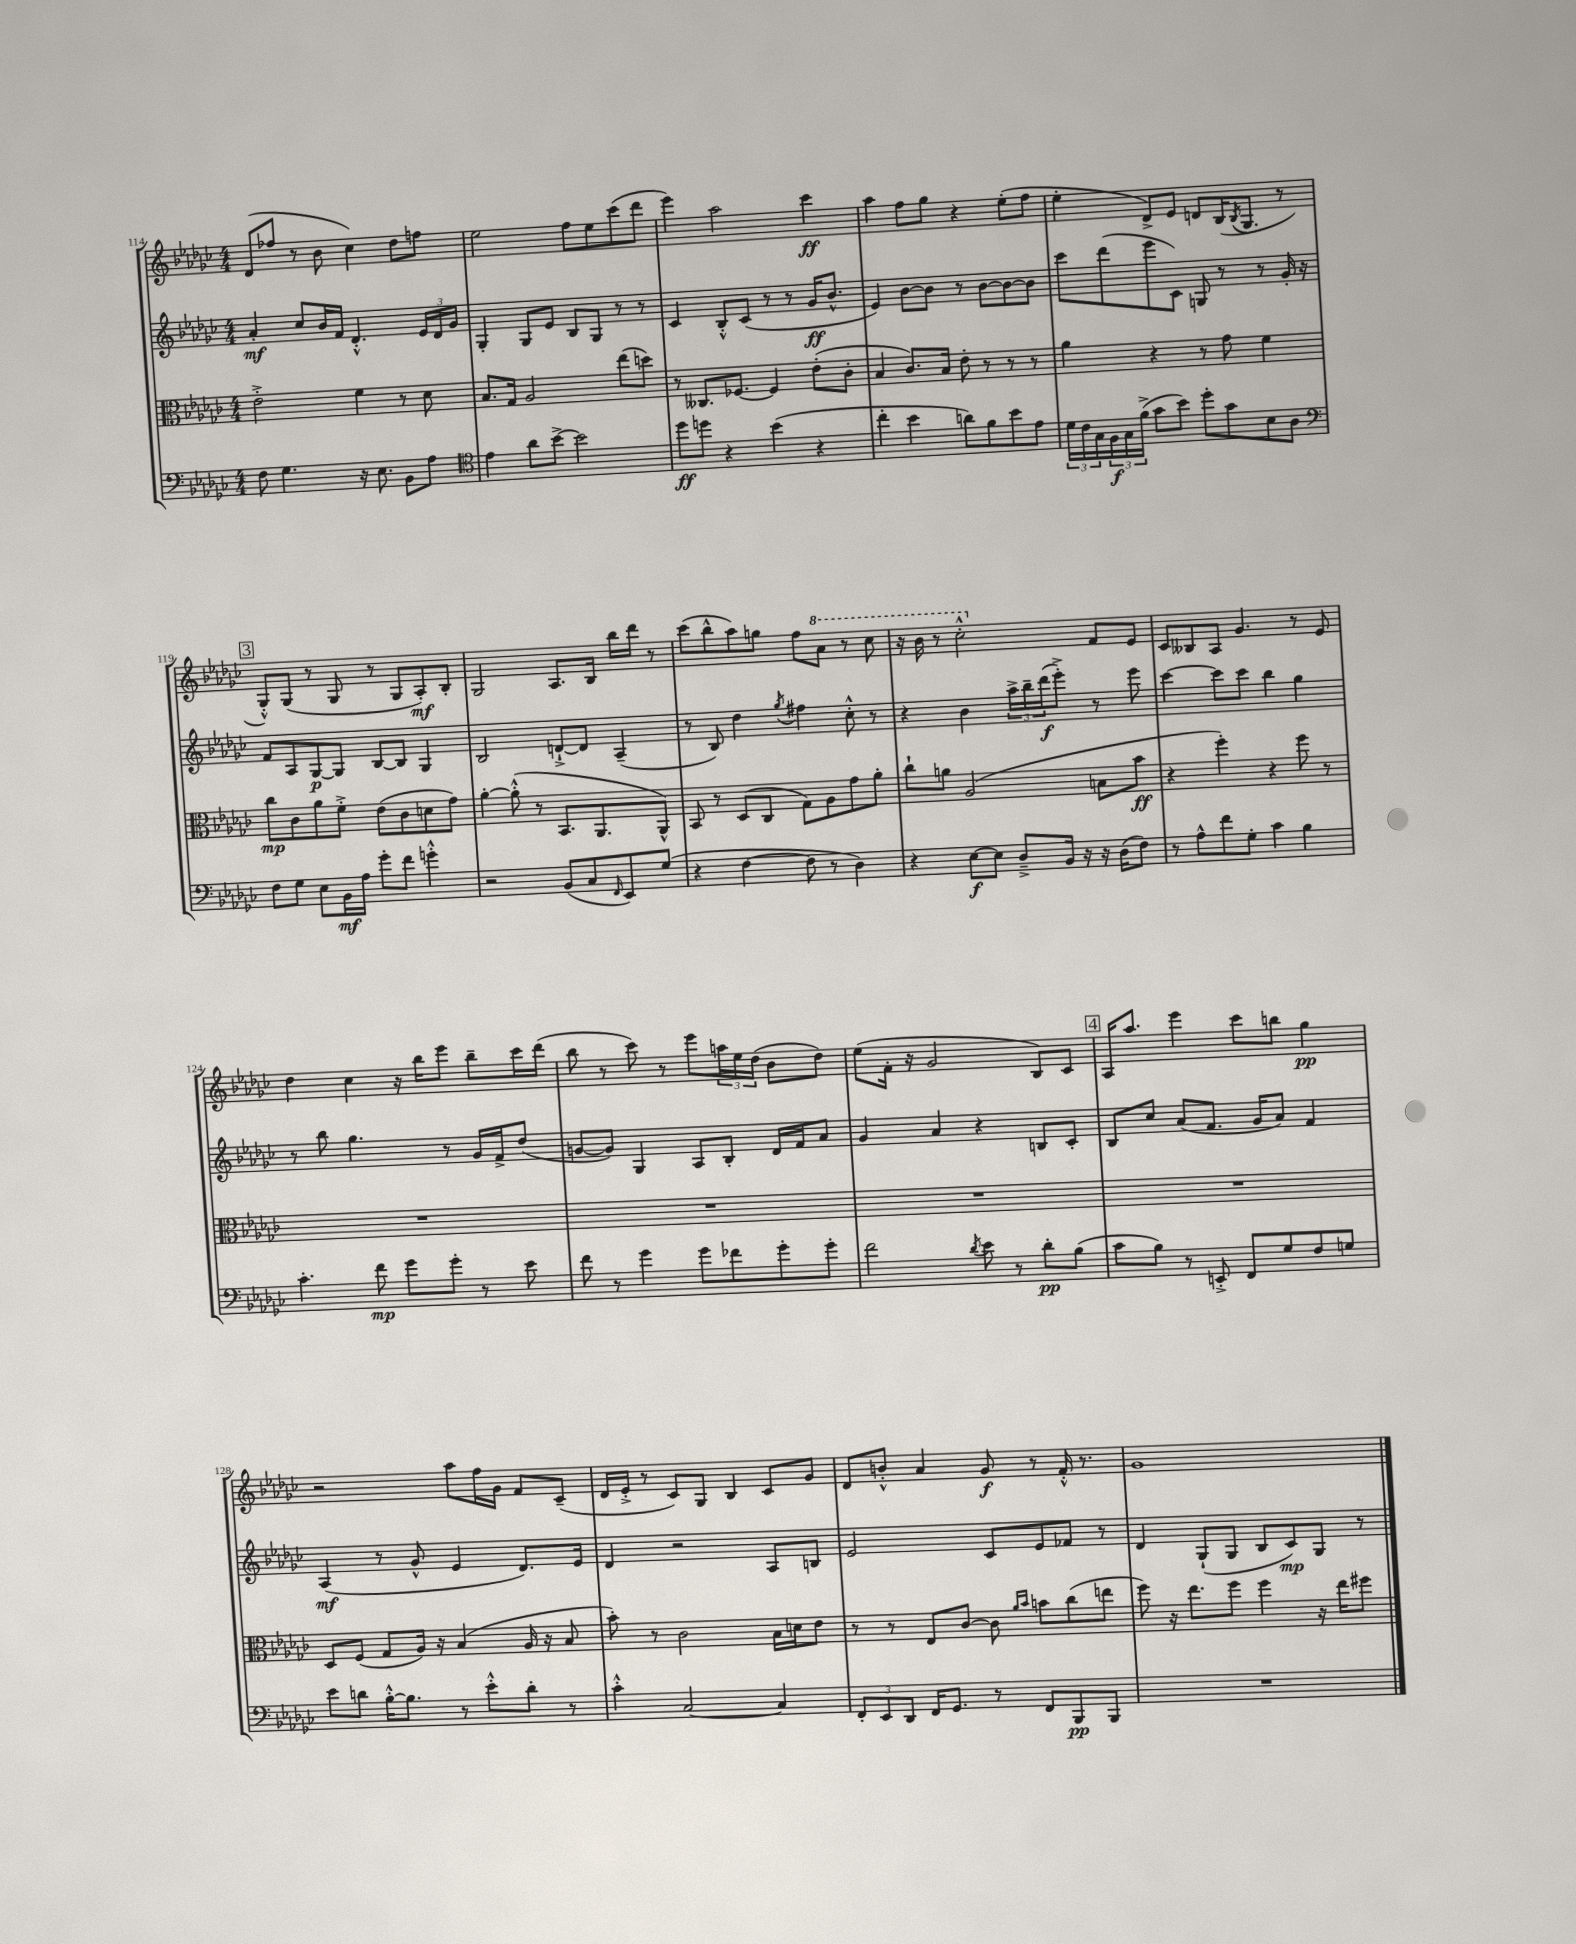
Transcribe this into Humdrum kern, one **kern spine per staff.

**kern	**dynam	**kern	**dynam	**kern	**dynam	**kern	**dynam
*part4	*part4	*part3	*part3	*part2	*part2	*part1	*part1
*staff4	*staff4	*staff3	*staff3	*staff2	*staff2	*staff1	*staff1
*clefF4	*	*clefC3	*	*clefG2	*	*clefG2	*
*k[b-e-a-d-g-c-]	*	*k[b-e-a-d-g-c-]	*	*k[b-e-a-d-g-c-]	*	*k[b-e-a-d-g-c-]	*
*M4/4	*	*M4/4	*	*M4/4	*	*M4/4	*
=114	=114	=114	=114	=114	=114	=114	=114
8F\	.	2e-'^\	.	4a-'/	mf	(8d-/L	.
4.G-\	.	.	.	.	.	8ff-X/J	.
.	.	.	.	8cc-/L	.	8r	.
.	.	.	.	16b-/L	.	8b-\	.
.	.	.	.	16f/JJ	.	.	.
16r	.	4f\	.	4.d-'^^/	.	4cc-\)	.
8.E-\	.	.	.	.	.	.	.
8BB-\L	.	8r	.	.	.	8dd-\L	.
8A-\J	.	8d-\	.	24e-/LL	.	8ffn\J	.
.	.	.	.	24d-/	.	.	.
.	.	.	.	24g-/JJ	.	.	.
=115	=115	=115	=115	=115	=115	=115	=115
*clefC4	*	*	*	*	*	*	*
4e-\	.	8.B-/L	.	4G-'/	.	2ee-\	.
.	.	16G-/Jk	.	.	.	.	.
8a-\L	.	2A-/	.	8G-/L	.	.	.
[8b-^\J	.	.	.	8e-/J	.	.	.
2b-\]	.	.	.	8B-/L	.	8ff\L	.
.	.	.	.	8G-/J	.	8ee-\	.
.	.	(8ee-\L	.	8r	.	(8ccc-\	.
.	.	8ddn\J)	.	8r	.	8ddd-\J	.
=116	=116	=116	=116	=116	=116	=116	=116
8dd-\L	ff	8r	.	4c-/	.	4eee-\)	.
8ddn\J	.	8.C--X/L	.	.	.	.	.
4r	.	.	.	8B-'^^/L	.	2aa-\	.
.	.	[8.F-X/J	.	.	.	.	.
.	.	.	.	(8c-/J	.	.	.
(4b-\	.	4F-/]	.	8r	.	.	.
.	.	.	.	8r	.	.	.
4r	.	(8e-'\L	.	16g-/KL	ff	4ccc-\	ff
.	.	.	.	8.b-^^/J	.	.	.
.	.	8c-'\J	.	.	.	.	.
=117	=117	=117	=117	=117	=117	=117	=117
4cc-'\	.	4B-/	.	4e-/)	.	4aa-\	.
4b-\	.	8.c-/L)	.	[8b-\L	.	8ff\L	.
.	.	.	.	8b-\J]	.	8gg-\J	.
.	.	16B-/Jk	.	.	.	.	.
8an\L)	.	8e-'\	.	8r	.	4r	.
8f\	.	8r	.	[8b-\L	.	.	.
8b-\	.	8r	.	8b-\_	.	(8ee-'\L	.
8e-\J	.	8r	.	8b-\J]	.	8ff\J	.
=118	=118	=118	=118	=118	=118	=118	=118
24d-\LL	.	4a-\	.	8ccc-\L	.	4ee-'\	.
24c-\	.	.	.	.	.	.	.
24G-\	.	.	.	.	.	.	.
24F\	f	.	.	(8ddd-\	.	.	.
24G-\	.	.	.	.	.	.	.
(24f^\JJ	.	.	.	.	.	.	.
8g-\L	.	4r	.	8eee-\	.	8d-^/L)	.
8b-\J)	.	.	.	8c-\J)	.	8e-/J	.
8dd-'\L	.	8r	.	8Gn/	.	8dn/L	.
8g-\	.	8g-\	.	8r	.	(16B-/K	.
.	.	.	.	.	.	8qB-/	.
.	.	.	.	.	.	8.G-/J	.
8B-\	.	4f\	.	8r	.	.	.
8A-\J	.	.	.	16g-'/	.	8r	.
.	.	.	.	16r	.	.	.
!!LO:LB:g=z
!!LO:REH:place=s1:t=3
=119	=119	=119	=119	=119	=119	=119	=119
*clefF4	*	*	*	*	*	*	*
8F\L	.	8cc-\L	mp	8f/L	.	8G-'^^/L)	.
8G-\J	.	8c-\	.	8A-/	.	(8G-/J	.
8E-\L	.	8a-\	.	[8G-/	p	8r	.
16BB-\L	mf	8f'^\J	.	8G-/J]	.	8G-/	.
16A-\JJ	.	.	.	.	.	.	.
8g-'\L	.	(8e-\L	.	[8B-/L	.	8r	.
8f\J	.	8c-\	.	8B-/J]	.	8G-/L	.
4gn'^^\	.	8dn\	.	4G-/	.	8A-'/)	mf
.	.	8g-\J)	.	.	.	8B-'/J	.
=120	=120	=120	=120	=120	=120	=120	=120
2r	.	[4a-'\	.	2B-/	.	2G-/	.
.	.	(8a-'^^\]	.	.	.	.	.
.	.	8r	.	.	.	.	.
(8BB-/L	.	8.BB-/L	.	[8dn`^/L	.	8.A-/L	.
8C-/	.	.	.	8d/J]	.	.	.
.	.	8.AA-/	.	.	.	16B-/Jk	.
16qqFF/	.	.	.	.	.	.	.
8EE-/)	.	.	.	(4A-~/	.	16bb-\LL	.
.	.	.	.	.	.	16ddd-\JJ	.
(8G-/J	.	8AA-^^/J)	.	.	.	8r	.
=121	=121	=121	=121	=121	=121	=121	=121
4r	.	8BB-/	.	8r	.	(8ccc-\L	.
.	.	8r	.	8B-/)	.	8bb-^^\	.
[4F\	.	(8D-/L	.	4dd-\	.	8aa-\)	.
.	.	8C-/J	.	.	.	8ggn\J	.
.	.	.	.	8qgg-/	.	.	.
8F\]	.	8G-\L)	.	4ff#X\	.	8ff\L	.
*	*	*	*	*	*	*8va	*
8r	.	8A-\	.	.	.	8aa-\J	.
4D-\)	.	8g-\	.	8cc-'^^\	.	8r	.
.	.	8a-'\J	.	8r	.	8ccc-\	.
=122	=122	=122	=122	=122	=122	=122	=122
4r	.	8cc-`\L	.	4r	.	16r	.
.	.	.	.	.	.	16bb-\	.
.	.	8an\J	.	.	.	8r	.
[8E-\L	f	(2A-/	.	4b-\	.	2ccc-'^^\	.
8E-\J]	.	.	.	.	.	.	.
8D-~^/L	.	.	.	24aa-^\LL	.	.	.
.	.	.	.	24bb-~\	.	.	.
.	.	.	.	(24ddd-\J	f	.	.
16BB-/Jk	.	.	.	8eee-'^\J)	.	.	.
16r	.	.	.	.	.	.	.
*	*	*	*	*	*	*X8va	*
16r	.	8Bn\L	.	8r	.	8f/L	.
(16D-\KL	.	.	.	.	.	.	.
8F\J)	.	8b-\J	ff	8eee-\	.	8e-/J	.
=123	=123	=123	=123	=123	=123	=123	=123
8r	.	4r	.	[4ccc-\	.	8c-/L	.
8A-^^\L	.	.	.	.	.	8B--X/	.
8f\	.	4ff'\)	.	8ccc-\L]	.	8A-/J	.
8G-'\J	.	.	.	8ccc-\J	.	4.g-/	.
4c-\	.	4r	.	4bb-\	.	.	.
4B-\	.	8ff\	.	4gg-\	.	8r	.
.	.	8r	.	.	.	8e-/	.
!!LO:LB:g=z
=124	=124	=124	=124	=124	=124	=124	=124
4.c-'\	.	1r	.	8r	.	4dd-\	.
.	.	.	.	8bb-\	.	.	.
.	.	.	.	4.gg-\	.	4cc-\	.
8f\	mp	.	.	.	.	.	.
8g-\L	.	.	.	.	.	16r	.
.	.	.	.	.	.	16bb-\KL	.
8g-'\J	.	.	.	8r	.	8eee-\J	.
8r	.	.	.	16g-/LL	.	8bb-~\L	.
.	.	.	.	16f^/J	.	.	.
8e-\	.	.	.	(8dd-/J	.	16ccc-\L	.
.	.	.	.	.	.	(16ddd-\JJ	.
=125	=125	=125	=125	=125	=125	=125	=125
8f\	.	1r	.	[8gn/L	.	8bb-\	.
8r	.	.	.	8g/J])	.	8r	.
4g-\	.	.	.	4G-/	.	8ccc-\)	.
.	.	.	.	.	.	8r	.
8g-\L	.	.	.	8A-/L	.	8eee-\L	.
8f-X\	.	.	.	8B-'/J	.	24aan\L	.
.	.	.	.	.	.	24ee-\	.
.	.	.	.	.	.	(24dd-\JJ	.
8g-'\	.	.	.	16d-/LL	.	8b-\L	.
.	.	.	.	16f/J	.	.	.
8g-'\J	.	.	.	8a-/J	.	8dd-\J)	.
=126	=126	=126	=126	=126	=126	=126	=126
2f\	.	1r	.	4g-/	.	(8ee-\L	.
.	.	.	.	.	.	16f'\Jk	.
.	.	.	.	.	.	16r	.
.	.	.	.	4a-/	.	2g-/	.
8qd-/	.	.	.	.	.	.	.
8e-\	.	.	.	4r	.	.	.
8r	.	.	.	.	.	.	.
8d-'\L	pp	.	.	8Bn/L	.	8B-/L)	.
(8B-\J	.	.	.	8c-'/J	.	8c-/J	.
!!LO:REH:place=s1:t=4
=127	=127	=127	=127	=127	=127	=127	=127
8c-\L	.	1r	.	8B-/L	.	16A-/KL	.
.	.	.	.	.	.	8.aa-/J	.
8B-\J)	.	.	.	8cc-/J	.	.	.
8r	.	.	.	(8a-/L	.	4eee-\	.
8EEn'^/	.	.	.	8.f/J	.	.	.
8FF/L	.	.	.	.	.	8ccc-\L	.
.	.	.	.	16g-/KL	.	.	.
8G-/	.	.	.	8a-/J)	.	8bbn\J	.
8F/	.	.	.	4f/	.	4gg-\	pp
8Gn/J	.	.	.	.	.	.	.
!!LO:LB:g=z
=128	=128	=128	=128	=128	=128	=128	=128
8e-\L	.	8D-/L	.	(4A-/	mf	2r	.
8dn\J	.	(8F/J	.	.	.	.	.
[16B-'^^\KL	.	8G-/L	.	8r	.	.	.
8.B-\J]	.	.	.	.	.	.	.
.	.	16A-/Jk)	.	8g-^^/	.	.	.
.	.	16r	.	.	.	.	.
8r	.	(4B-/	.	4e-/	.	8aa-\L	.
8e-'^^\L	.	.	.	.	.	16ff\L	.
.	.	.	.	.	.	16g-\JJ	.
8d'\J	.	16A-/	.	8.d-/L)	.	8f/L	.
.	.	16r	.	.	.	.	.
8r	.	8B-/	.	.	.	(8c-~/J	.
.	.	.	.	16e-/Jk	.	.	.
=129	=129	=129	=129	=129	=129	=129	=129
4c-'^^\	.	8b-'\)	.	4d-/	.	16d-/LL	.
.	.	.	.	.	.	16e-'^/JJ	.
.	.	8r	.	.	.	8r	.
[2C-/	.	2c-\	.	2r	.	8c-/L)	.
.	.	.	.	.	.	8G-/J	.
.	.	.	.	.	.	4B-/	.
4C-/]	.	16B-\LL	.	8A-/L	.	8c-/L	.
.	.	16dn\J	.	.	.	.	.
.	.	8e-\J	.	8Bn/J	.	8g-/J	.
=130	=130	=130	=130	=130	=130	=130	=130
12FF'/L	.	8r	.	2e-/	.	8d-/L	.
12EE-/	.	.	.	.	.	.	.
.	.	8r	.	.	.	8bn'^^/J	.
12DD-/J	.	.	.	.	.	.	.
16FF/KL	.	8E-/L	.	.	.	4a-/	.
8.GG-/J	.	.	.	.	.	.	.
.	.	[8c-/J	.	.	.	.	.
8r	.	8c-\]	.	8c-/L	.	8g-/	f
.	.	16qqa-/LL	.	.	.	.	.
.	.	16qqb-/JJ	.	.	.	.	.
8FF/L	.	8bn\L	.	8e-/	.	8r	.
8BBB-/	pp	(8cc-\	.	8f-X/J	.	16f'^^/	.
.	.	.	.	.	.	8.r	.
8BBB-/J	.	8een\J	.	8r	.	.	.
=131	=131	=131	=131	=131	=131	=131	=131
1r	.	8ff\)	.	4d-/	.	1g-	.
.	.	16r	.	.	.	.	.
.	.	8.ee-\L	.	.	.	.	.
.	.	.	.	(8G-`/L	.	.	.
.	.	8ff\J	.	8G-/J	.	.	.
.	.	4ff\	.	8B-/L	.	.	.
.	.	.	.	8c-/)	mp	.	.
.	.	16r	.	8G-/J	.	.	.
.	.	16ee-\KL	.	.	.	.	.
.	.	8ff#X\J	.	8r	.	.	.
==	==	==	==	==	==	==	==
*-	*-	*-	*-	*-	*-	*-	*-
